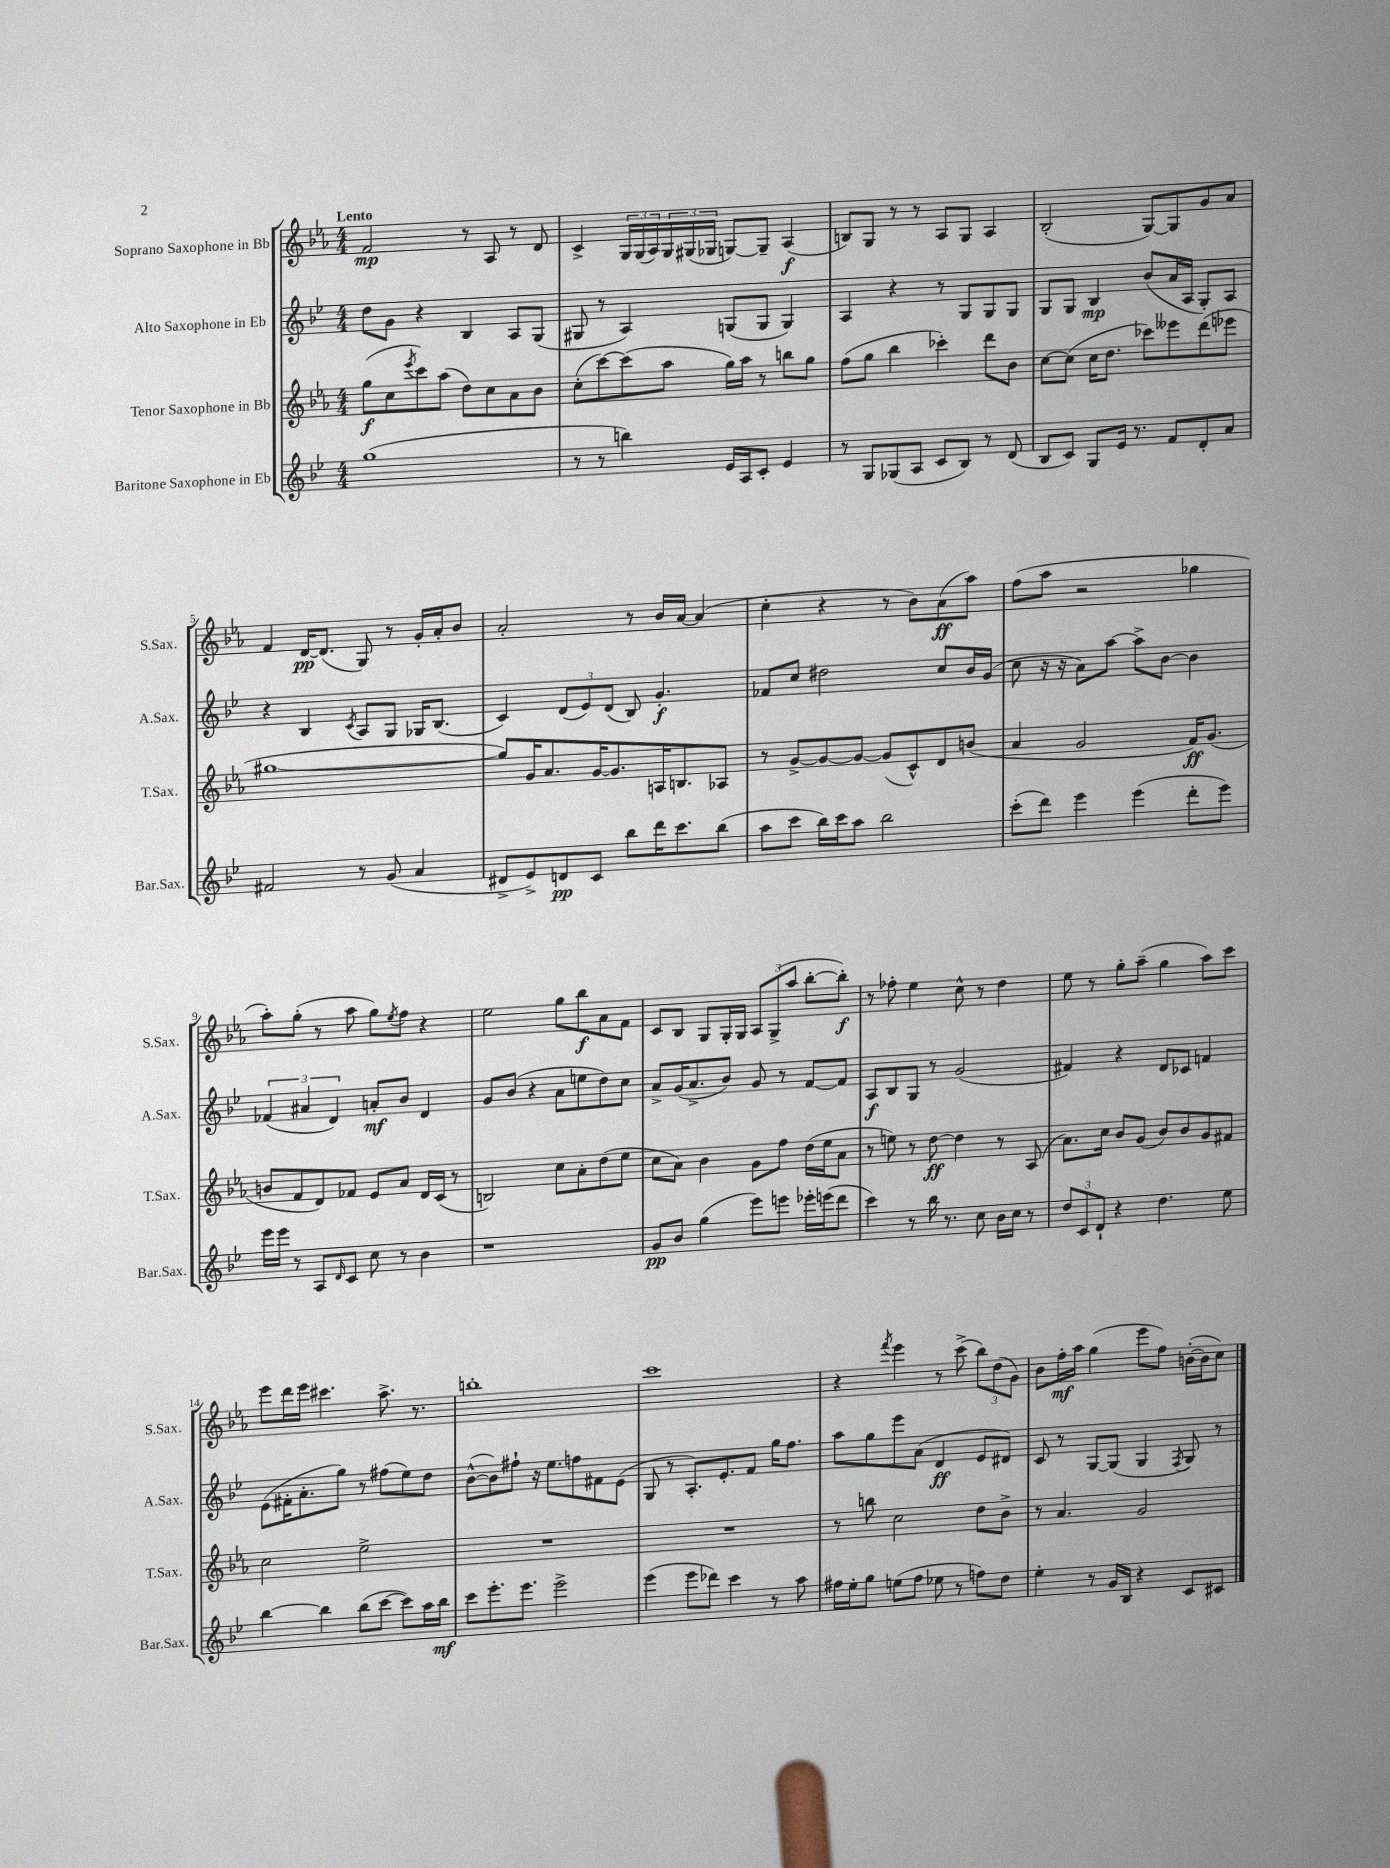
<<
\new StaffGroup <<
\new Staff = "s0" \with { instrumentName = "Soprano Saxophone in Bb" shortInstrumentName = "S.Sax." } {
    \clef treble \key ees \major \numericTimeSignature \time 4/4 \tempo "Lento"
    f'2\mp r8 aes8 r8 d'8 |
    c'4-> \tuplet 3/2 { g16 g16( aes16) } \tuplet 3/2 { g16 gis16( ges16 } g8~) g8-- aes4\f( |
    b8) g8 r8 r8 aes8 g8 aes4 |
    bes2-.( g8~) g8 g'8 aes'8 |
    f'4 d'16~\pp d'8.( g8) r8 g'16-. aes'16-. bes'8 |
    aes'2-. r8 bes'16 aes'16~ aes'4( |
    c''4-. r4 r8 bes'8) aes'8\ff( aes''8) |
    f''8( aes''8 r2 ges''4 |
    aes''8-.) g''8-.( r8 aes''8 g''8) \acciaccatura { ees''8 } f''8 r4 |
    ees''2 g''8 bes''8\f aes'8 f'8 |
    c'8 bes8 g8 g16-. g16 \tuplet 3/2 { aes8 g8->( aes''8 } bes''8~-. bes''8-.\f) |
    r8 fes''8-. ees''4 c''8-^ r8 d''4 |
    ees''8 r8 g''8-. aes''8--( g''4 aes''8) c'''8 |
    ees'''8 d'''16 ees'''16 cis'''4. aes''8.-> r8. |
    b''1-. |
    c'''1 |
    r4 \acciaccatura { f'''8 } ees'''4 r8 c'''8->( \tuplet 3/2 { bes''8) d''8( g'8) } |
    bes'8 f''16-.\mf aes''16 g''4( ees'''8 f''8) b'16~-.( b'16 c''8) \bar "|." |
}
\new Staff = "s1" \with { instrumentName = "Alto Saxophone in Eb" shortInstrumentName = "A.Sax." } {
    \clef treble \key bes \major \numericTimeSignature \time 4/4
    d''8 g'8 r4 bes4 a8 g8( |
    gis8 r8 a4) g8( g8 g4) |
    a4 r4 r8 g8 g8 g8 |
    g8 g8 bes4\mp bes'8( a'16 a16 g8-.) a8 |
    r4 bes4 \acciaccatura { c'8 } a8 g8 ges16 bes8.( |
    c'4) \tuplet 3/2 { d'8( ees'8) d'8( } bes8) g'4.-.\f |
    fes'8 c''8 dis''2 c''8 bes'16 g'16( |
    c''8 r16 r16 a'8) a''8~ a''8-> bes'8~ bes'4 |
    \tuplet 3/2 { fes'4( ais'4 d'4) } a'8-.\mf bes'8 d'4 |
    g'8 bes'8( r4 a'8 e''8 d''8) c''8 |
    a'8-> g'16( a'8.-> bes'8) g'8 r8 f'8~ f'8 |
    a8\f bes8 g8 r8 g'2( |
    fis'4) r4 d'8 ces'8 f'4 |
    ees'8( fis'16-. a'8.-. g''8) r8 fis''8( ees''8) d''8 |
    bes'8~-^( bes'8) fis''8-! r16 ees''8. f''8 fis'8 ees'8( |
    g8 r8 a8.-.) ees'8.-. f'8 g''16 f''8. |
    a''8 g''8 ees'''8 a'8( d'4\ff ees'8 dis'8) |
    c'8 r8 g8~ g8( g4 \acciaccatura { f8 } g8) r8 \bar "|." |
}
\new Staff = "s2" \with { instrumentName = "Tenor Saxophone in Bb" shortInstrumentName = "T.Sax." } {
    \clef treble \key ees \major \numericTimeSignature \time 4/4
    g''8\f( c''8 \acciaccatura { ees'''8 } c'''8) aes''8( d''8) c''8 aes'8 bes'8 |
    c''8-.( c'''8~) c'''8( aes''8 g''16) aes''16 r8 b''8 g''8 |
    f''8( g''8 bes''4 ces'''4-.) d'''8 bes'8 |
    c''8~ c''8( c''16 d''8. ces'''8) eeses'''8 d'''8( ees'''8 |
    gis''1~ |
    gis''8) g'16 aes'8. g'16~ g'8. a16 b8. aes8 |
    r8 g'8~-> g'8~ g'8~ g'8( c'8-^) d'8 b'8( |
    aes'4 g'2 f'16\ff) g'8.( |
    b'8 f'8 d'8) fes'8 ees'8 aes'8 d'16 c'16( r8 |
    b2) c''8 aes'8-. d''8( ees''8 |
    c''8 aes'8) bes'4 g'8 f''8 d''16( ees''16 aes'8 |
    r8 e''8) r8 d''8~\ff d''4 r8 aes8( |
    aes'8.) c''16 bes'8 g'8( bes'8) bes'8 g'8 fis'8 |
    c''2 ees''2-> |
    R1 |
    R1 |
    r8 b''8 c''2 d''8 bes'8-> |
    r8 aes'4. g'2 \bar "|." |
}
\new Staff = "s3" \with { instrumentName = "Baritone Saxophone in Eb" shortInstrumentName = "Bar.Sax." } {
    \clef treble \key bes \major \numericTimeSignature \time 4/4
    g''1( |
    r8 r8 b''4) ees'16 a16 c'8-. ees'4 |
    r8 g8 ges8( a8 c'8 bes8) r8 d'8( |
    bes8 c'8) g8 ees'16 r8. f'8 d'8-. a'8 |
    fis'2 r8 g'8( a'4 |
    dis'8-> ees'8->) d'8\pp c'8 bes''8 d'''16 c'''8. bes''8( |
    a''8 c'''8 bes''16) c'''16 a''8 bes''2 |
    c'''8-.( d'''8) ees'''4 ees'''4( d'''8-. ees'''8) |
    ees'''16 ees'''16 r8 a8 \grace { d'16 } c'8 c''8 r8 bes'4 |
    r1 |
    g'8\pp bes'8 g''4( ees'''8) e'''8 ees'''16-. e'''16( d'''8 |
    c'''4) r8 bes''16 r8. c''8 bes'16 c''16 r8 |
    \tuplet 3/2 { d''8 c'8 d'8-! } r4 d''4. ees''8 |
    bes''4~ bes''4 bes''8( c'''8~ c'''8) a''16 bes''16\mf |
    c'''8 ees'''8.-. ees'''8. ees'''2-> |
    ees'''4( ees'''8 des'''8) c'''4 r8 a''8 |
    fis''16 ees''16-. g''8 e''8( fis''8 ees''8 r8 f''8) d''8 |
    ees''4-. r8 g'16 bes16 r4 c'8 cis'8 \bar "|." |
}
>>
>>
